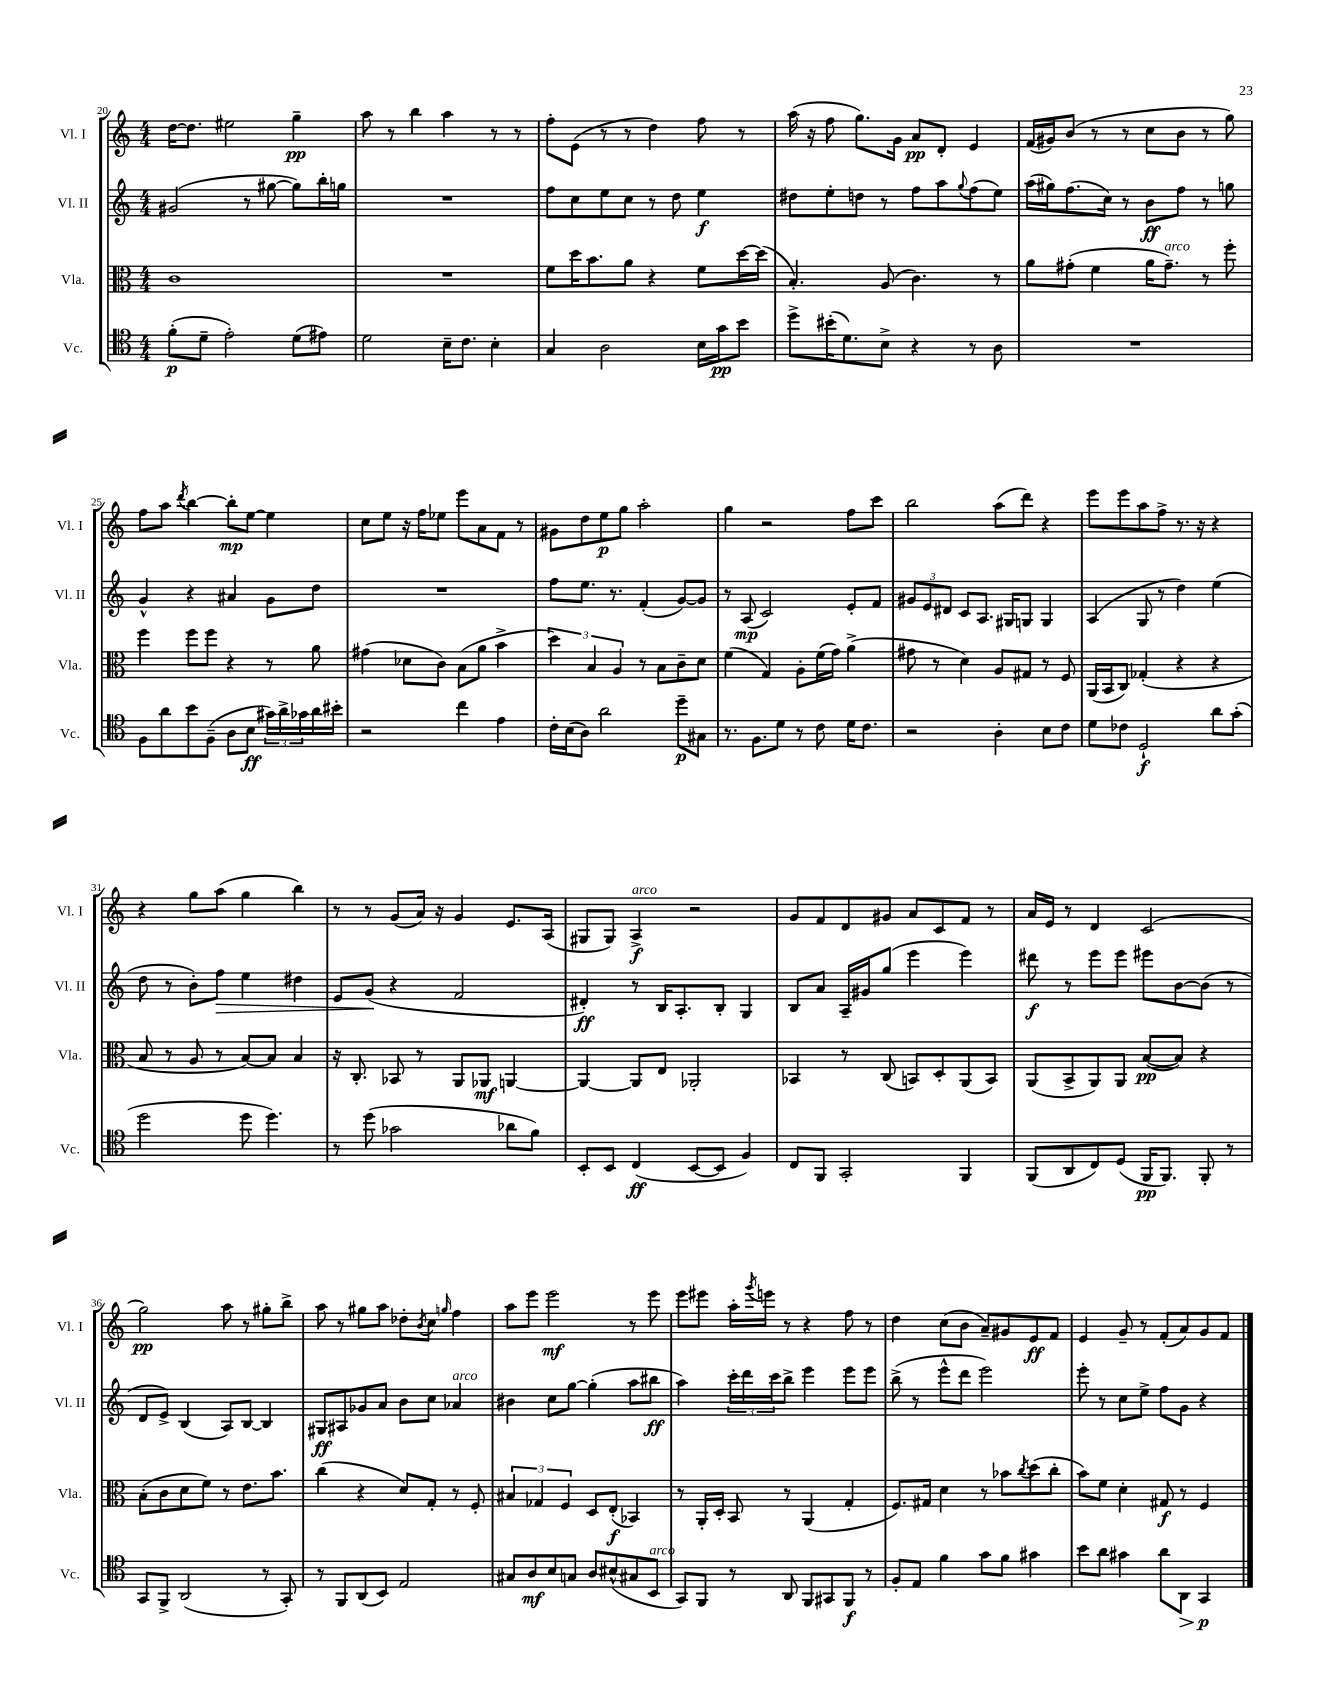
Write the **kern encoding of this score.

**kern	**dynam	**kern	**dynam	**kern	**dynam	**kern	**dynam
*part4	*part4	*part3	*part3	*part2	*part2	*part1	*part1
*staff4	*staff4	*staff3	*staff3	*staff2	*staff2	*staff1	*staff1
*I"Vc.	*	*I"Vla.	*	*I"Vl. II	*	*I"Vl. I	*
*I'Vc.	*	*I'Vla.	*	*I'Vl. II	*	*I'Vl. I	*
*clefC4	*	*clefC3	*	*clefG2	*	*clefG2	*
*k[]	*	*k[]	*	*k[]	*	*k[]	*
*M4/4	*	*M4/4	*	*M4/4	*	*M4/4	*
=20	=20	=20	=20	=20	=20	=20	=20
(8f'\L	p	1c	.	(2g#X/	.	[16dd\KL	.
.	.	.	.	.	.	8.dd\J]	.
8d~\J	.	.	.	.	.	.	.
2e'\)	.	.	.	.	.	2ee#X\	.
.	.	.	.	8r	.	.	.
.	.	.	.	[8gg#X\	.	.	.
(8d\L	.	.	.	8gg#\L])	.	4gg~\	pp
8e#X\J)	.	.	.	16bb'\L	.	.	.
.	.	.	.	16ggn\JJ	.	.	.
=21	=21	=21	=21	=21	=21	=21	=21
2d\	.	1r	.	1r	.	8aa\	.
.	.	.	.	.	.	8r	.
.	.	.	.	.	.	4bb\	.
16B~\KL	.	.	.	.	.	4aa\	.
8.c\J	.	.	.	.	.	.	.
4B'\	.	.	.	.	.	8r	.
.	.	.	.	.	.	8r	.
=22	=22	=22	=22	=22	=22	=22	=22
4G/	.	8f\L	.	8ff\L	.	8ff'\L	.
.	.	16dd\K	.	8cc\	.	(8e\J	.
.	.	8.b\	.	.	.	.	.
2A\	.	.	.	8ee\	.	8r	.
.	.	8a\J	.	8cc\J	.	8r	.
.	.	4r	.	8r	.	4dd\)	.
.	.	.	.	8dd\	.	.	.
16B\LL	.	8f\L	.	4ee\	f	8ff\	.
16g\J	pp	.	.	.	.	.	.
8b\J	.	[16dd\L	.	.	.	8r	.
.	.	(16dd\JJ]	.	.	.	.	.
=23	=23	=23	=23	=23	=23	=23	=23
8dd^\L	.	4.B'/)	.	8dd#X\L	.	(16aa\	.
.	.	.	.	.	.	16r	.
(16b#X'\K	.	.	.	8ee'\	.	8ff\	.
8.d\)	.	.	.	.	.	.	.
.	.	.	.	8ddn\J	.	8.gg\L)	.
8B^\J	.	(8A/	.	8r	.	.	.
.	.	.	.	.	.	16g\Jk	.
4r	.	4.c\)	.	8ff\L	.	8a/L	pp
.	.	.	.	8aa\	.	8d'/J	.
.	.	.	.	8qqgg/	.	.	.
8r	.	.	.	(8ff\	.	4e/	.
8A\	.	8r	.	8ee\J)	.	.	.
=24	=24	=24	=24	=24	=24	=24	=24
1r	.	8a\L	.	(16aa\LL	.	(16f/LL	.
.	.	.	.	16gg#X\J)	.	16g#X/J)	.
.	.	(8g#X'\J	.	(8.ff\	.	(8b/J	.
.	.	4f\	.	.	.	8r	.
.	.	.	.	16cc\Jk)	.	.	.
.	.	.	.	8r	.	8r	.
.	.	16a\KL	.	8b\L	ff	8cc\L	.
!	!	!LO:TX:a:i:t=arco	!	!	!	!	!
.	.	8.g#~\J)	.	.	.	.	.
.	.	.	.	8ff\J	.	8b\J	.
.	.	8r	.	8r	.	8r	.
.	.	8ff'\	.	8ggn\	.	8gg\)	.
!!LO:LB:g=z
=25	=25	=25	=25	=25	=25	=25	=25
8F\L	.	4ff\	.	4g^^/	.	8ff\L	.
8a\	.	.	.	.	.	8aa\J	.
.	.	.	.	.	.	8qddd/	.
8b\	.	8ff\L	.	4r	.	[4bb\	.
(8F~\J	.	8ff\J	.	.	.	.	.
8A\L	.	4r	.	4a#X/	.	8bb'\L]	mp
8B\J	ff	.	.	.	.	[8ee\J	.
24g#X\LL)	.	8r	.	8g\L	.	4ee\]	.
24a^\	.	.	.	.	.	.	.
24g-X\	.	.	.	.	.	.	.
16a\	.	8a\	.	8dd\J	.	.	.
16b#X'\JJ	.	.	.	.	.	.	.
=26	=26	=26	=26	=26	=26	=26	=26
2r	.	(4g#X\	.	1r	.	8cc\L	.
.	.	.	.	.	.	8ee\J	.
.	.	8d-X\L	.	.	.	16r	.
.	.	.	.	.	.	16ff\KL	.
.	.	8c\J)	.	.	.	8ee-X\J	.
4cc\	.	(8B\L	.	.	.	8eee\L	.
.	.	8a\J	.	.	.	8a\	.
4e\	.	4b^\	.	.	.	8f\J	.
.	.	.	.	.	.	8r	.
=27	=27	=27	=27	=27	=27	=27	=27
16c'\LL	.	6dd\)	.	8ff\L	.	8g#X\L	.
(16B\J	.	.	.	.	.	.	.
8A\J)	.	.	.	8.ee\J	.	8dd\	.
.	.	6B/	.	.	.	.	.
2a\	.	.	.	.	.	8ee\	p
.	.	.	.	8.r	.	.	.
.	.	6A/	.	.	.	.	.
.	.	.	.	.	.	8gg\J	.
.	.	8r	.	(4f'/	.	2aa'\	.
.	.	8B\L	.	.	.	.	.
8dd~\L	p	8c~\	.	[8g/L)	.	.	.
8G#X\J	.	8d\J	.	8g/J]	.	.	.
=28	=28	=28	=28	=28	=28	=28	=28
8.r	.	(4f\	.	8r	.	4gg\	.
.	.	.	.	(8A/	mp	.	.
8.F\L	.	.	.	.	.	.	.
.	.	4G/)	.	2c/)	.	2r	.
8d\J	.	.	.	.	.	.	.
8r	.	8A'\L	.	.	.	.	.
8c\	.	(16f\L	.	.	.	.	.
.	.	16g\JJ)	.	.	.	.	.
16d\KL	.	(4a^\	.	8e'/L	.	8ff\L	.
8.c\J	.	.	.	.	.	.	.
.	.	.	.	8f/J	.	8ccc\J	.
=29	=29	=29	=29	=29	=29	=29	=29
2r	.	8g#X\	.	12g#X/L	.	2bb\	.
.	.	.	.	12e/	.	.	.
.	.	8r	.	.	.	.	.
.	.	.	.	12d#X/J	.	.	.
.	.	4d\)	.	8c/L	.	.	.
.	.	.	.	8.A/J	.	.	.
4A'\	.	8A/L	.	.	.	(8aa\L	.
.	.	.	.	16G#X/KL	.	.	.
.	.	8G#X/J	.	8Gn/J	.	8ddd\J)	.
8B\L	.	8r	.	4G/	.	4r	.
8c\J	.	8F/	.	.	.	.	.
=30	=30	=30	=30	=30	=30	=30	=30
8d\L	.	(16AA/LL	.	(4A/	.	8eee\L	.
.	.	16BB/J	.	.	.	.	.
8c-X\J	.	8C/J)	.	.	.	8eee\	.
2D`/	f	(4G-X'/	.	8G/	.	8aa\	.
.	.	.	.	8r	.	8ff^\J	.
.	.	4r	.	4dd\)	.	8.r	.
.	.	.	.	.	.	16r	.
8a\L	.	4r	.	(4ee\	.	4r	.
(8g'\J	.	.	.	.	.	.	.
!!LO:LB:g=z
=31	=31	=31	=31	=31	=31	=31	=31
2dd\	.	8B/	.	8dd\	.	4r	.
.	.	8r	.	8r	.	.	.
.	.	8A/	.	8b'\L)	.	8gg\L	.
!	!	!	!	!	!LO:HP:b	!	!
.	.	8r	.	8ff\J	>	(8aa\J	.
8dd\	.	[8B/L)	.	4ee\	.	4gg\	.
4.dd\)	.	8B/J]	.	.	.	.	.
.	.	4B/	.	4dd#X\	.	4bb\)	.
=32	=32	=32	=32	=32	=32	=32	=32
8r	.	16r	.	8e/L	.	8r	.
.	.	8.C'/	.	.	.	.	.
(8dd\	.	.	.	(8g/J	.	8r	.
2g-X\	.	8BB-X/	.	4r	]	(8g/L	.
.	.	8r	.	.	.	16a/Jk)	.
.	.	.	.	.	.	16r	.
.	.	8AA/L	.	2f/	.	4g/	.
.	.	8AA-X/J	mf	.	.	.	.
8a-X\L	.	[4AAn/	.	.	.	8.e/L	.
8f\J)	.	.	.	.	.	.	.
.	.	.	.	.	.	(16A/Jk	.
=33	=33	=33	=33	=33	=33	=33	=33
8BB'/L	.	4AA/_	.	4d#X'/)	ff	8G#X/L	.
8BB/J	.	.	.	.	.	8G#/J)	.
!	!	!	!	!	!	!LO:TX:a:i:t=arco	!
(4C/	ff	8AA/L]	.	8r	.	4A^/	f
.	.	8E/J	.	16B/KL	.	.	.
.	.	.	.	8.A'/	.	.	.
[8BB/L	.	2AA-X'/	.	.	.	2r	.
8BB/J]	.	.	.	8B'/J	.	.	.
4F/)	.	.	.	4G/	.	.	.
=34	=34	=34	=34	=34	=34	=34	=34
8C/L	.	4BB-X/	.	8B/L	.	8g/L	.
8FF/J	.	.	.	8a/J	.	8f/	.
2GG'/	.	8r	.	16A~/LL	.	8d/	.
.	.	.	.	16g#X/J	.	.	.
.	.	(8C/	.	(8gg/J	.	8g#X/J	.
.	.	8BBn/L)	.	4eee\	.	8a/L	.
.	.	8D'/	.	.	.	8c/	.
4FF/	.	(8AA/	.	4eee\)	.	8f/J	.
.	.	8BB/J)	.	.	.	8r	.
=35	=35	=35	=35	=35	=35	=35	=35
(8FF/L	.	(8AA/L	.	8ddd#X\	f	16a/LL	.
.	.	.	.	.	.	16e/JJ	.
8AA/	.	8BB^/	.	8r	.	8r	.
8C/)	.	8AA/)	.	8eee\L	.	4d/	.
(8D/J	.	8AA/J	.	8eee\J	.	.	.
16FF/KL	pp	([8B/L	pp	8eee#X\L	.	(2c/	.
8.FF/J)	.	.	.	.	.	.	.
.	.	8B/J])	.	[8b\	.	.	.
8FF'/	.	4r	.	(8b\J]	.	.	.
8r	.	.	.	8r	.	.	.
!!LO:LB:g=z
=36	=36	=36	=36	=36	=36	=36	=36
8GG/L	.	(8B'\L	.	8d/L	.	2gg\)	pp
8FF^/J	.	8c\	.	8e^/J)	.	.	.
(2AA/	.	8d\	.	(4B/	.	.	.
.	.	8f\J)	.	.	.	.	.
.	.	8r	.	8A/L)	.	8aa\	.
.	.	8.e\L	.	[8B/J	.	8r	.
8r	.	.	.	4B/]	.	8gg#X'\L	.
.	.	8.b\J	.	.	.	.	.
8GG'/)	.	.	.	.	.	8bb^\J	.
=37	=37	=37	=37	=37	=37	=37	=37
8r	.	(4cc\	.	8G#X/L	ff	8aa\	.
8FF/L	.	.	.	8A#X/	.	8r	.
(8AA/	.	4r	.	8g-X/	.	8gg#X\L	.
8BB/J)	.	.	.	8a/J	.	8aa\J	.
2E/	.	8d/L)	.	8b\L	.	8dd-X'\L	.
.	.	.	.	.	.	8qb/	.
.	.	8G'/J	.	8cc\J	.	8cc\J	.
.	.	.	.	.	.	16qqggn/	.
!	!	!	!	!LO:TX:a:i:t=arco	!	!	!
.	.	8r	.	4a-X/	.	4ff\	.
.	.	8F'/	.	.	.	.	.
=38	=38	=38	=38	=38	=38	=38	=38
8G#X/L	.	6B#X/	.	4b#X\	.	8aa\L	.
8A/	mf	.	.	.	.	8eee\J	.
.	.	6G-X/	.	.	.	.	.
8B/	.	.	.	8cc\L	.	2eee\	mf
.	.	6F/	.	.	.	.	.
8Gn/J	.	.	.	[8gg\J	.	.	.
8A/L	.	8D/L	.	(4gg'\]	.	.	.
(8B#X^^/	.	(8E'/J	f	.	.	.	.
8G#X/	.	4BB-X/)	.	8aa\L	.	8r	.
!LO:TX:a:i:t=arco	!	!	!	!	!	!	!
8BB/J	.	.	.	8bb#X\J	ff	8eee\	.
=39	=39	=39	=39	=39	=39	=39	=39
8GG/L)	.	8r	.	4aa\)	.	8eee\L	.
8FF/J	.	16AA'/LL	.	.	.	8eee#X\J	.
.	.	16D'/JJ	.	.	.	.	.
8r	.	8BB/	.	24ccc'\LL	.	16aa'\LL	.
.	.	.	.	24ddd\	.	.	.
.	.	.	.	.	.	8qggg/	.
.	.	.	.	.	.	16eeen\JJ	.
.	.	.	.	24ccc\J	.	.	.
8AA/	.	8r	.	8bb^\J	.	8r	.
8FF/L	.	(4AA/	.	4eee\	.	4r	.
8GG#X/	.	.	.	.	.	.	.
8FF/J	f	4G'/	.	8eee\L	.	8ff\	.
8r	.	.	.	8eee\J	.	8r	.
=40	=40	=40	=40	=40	=40	=40	=40
8F'/L	.	8.F/L)	.	(8bb^\	.	4dd\	.
8E/J	.	.	.	8r	.	.	.
.	.	16G#X/Jk	.	.	.	.	.
4f\	.	4d\	.	8eee^^\L	.	(8cc\L	.
.	.	.	.	8ddd\J	.	8b\J	.
8g\L	.	8r	.	2eee\)	.	8a~/L)	.
8f\J	.	8b-X\L	.	.	.	8g#X/	.
.	.	8qcc/	.	.	.	.	.
4g#X\	.	(8dd\	.	.	.	8e/	ff
.	.	8cc'\J	.	.	.	8f/J	.
=41	=41	=41	=41	=41	=41	=41	=41
8b\L	.	8b\L)	.	8eee'\	.	4e/	.
8a\J	.	8f\J	.	8r	.	.	.
4g#X\	.	4d'\	.	8cc\L	.	8g~/	.
.	.	.	.	8ee^\J	.	8r	.
8a\L	.	8G#X/	f	8ff\L	.	(8f'/L	.
!	!LO:HP:b	!	!	!	!	!	!
8AA\J	>	8r	.	8g\J	.	8a/)	.
4GG/	p	4F/	.	4r	.	8g/	.
.	.	.	.	.	.	8f/J	.
.	]	.	.	.	.	.	.
==	==	==	==	==	==	==	==
*-	*-	*-	*-	*-	*-	*-	*-
